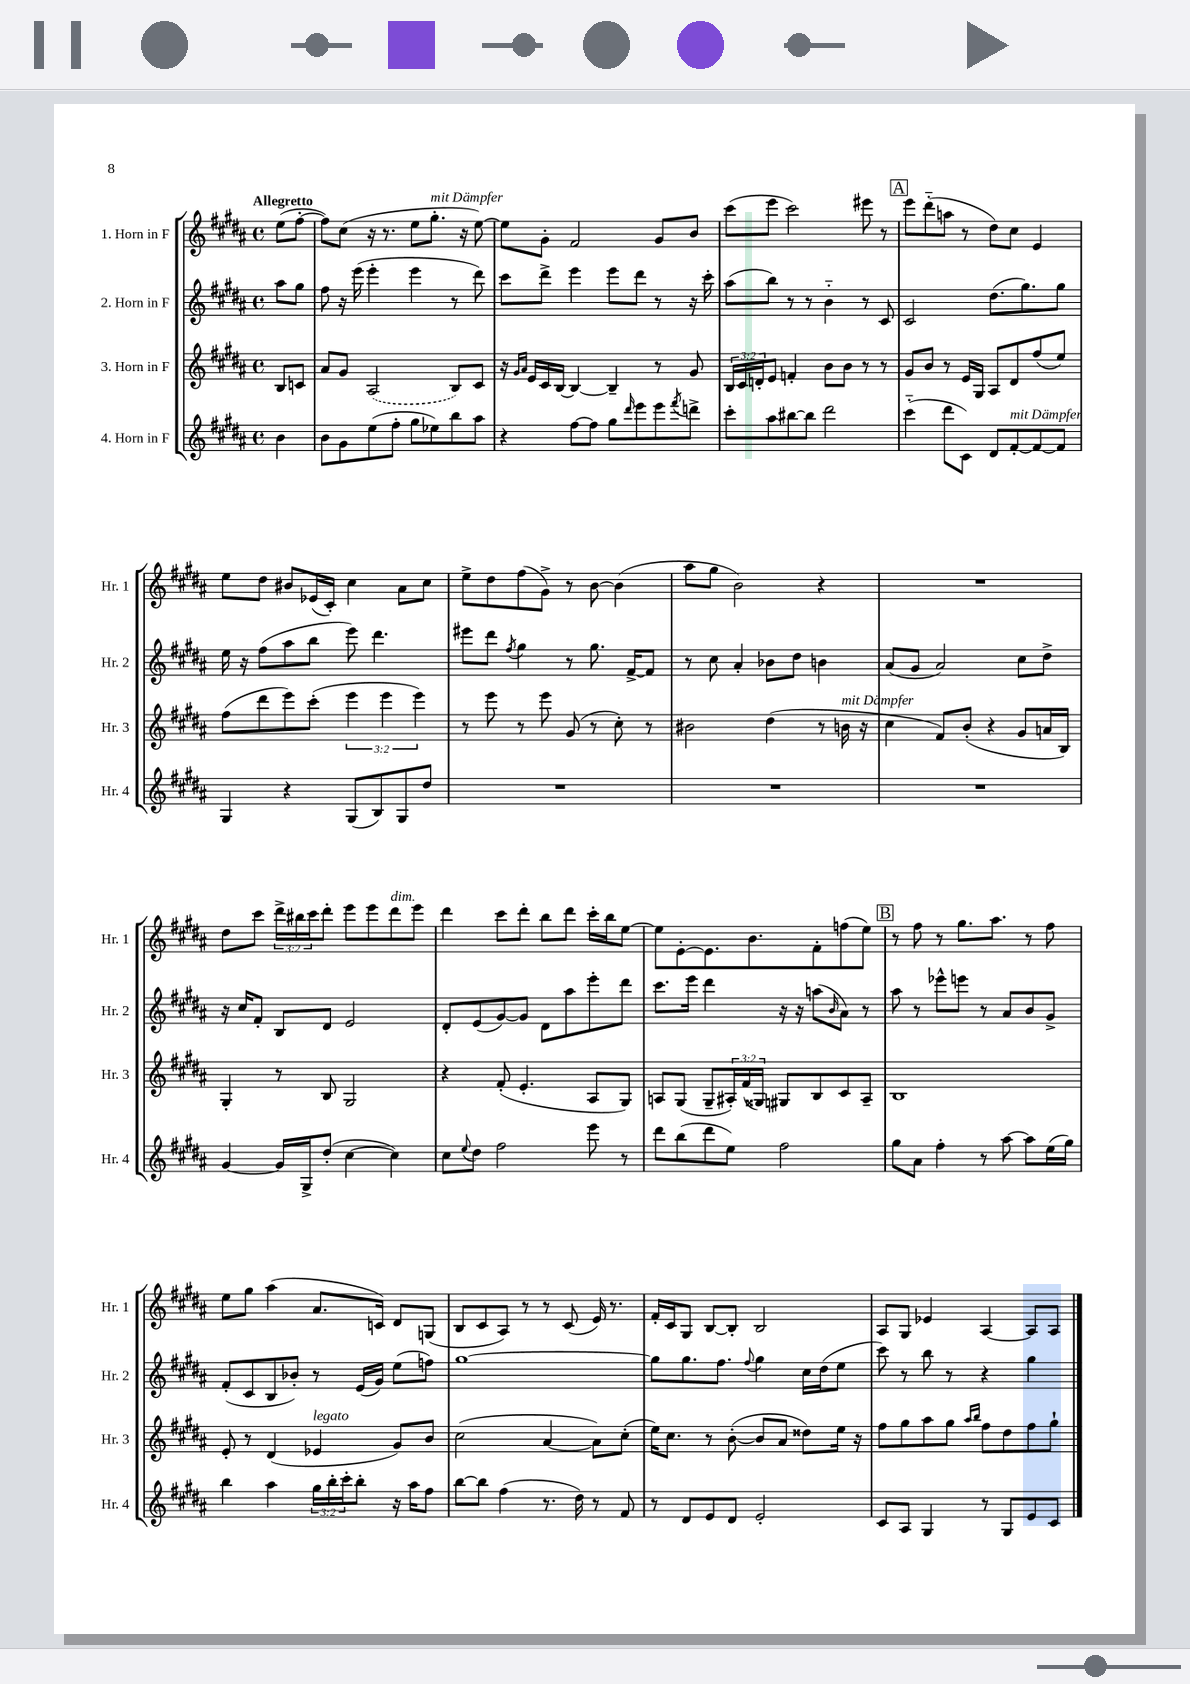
<<
\new StaffGroup <<
\new Staff = "s0" \with { instrumentName = "1. Horn in F" shortInstrumentName = "Hr. 1" } {
    \clef treble \key b \major \defaultTimeSignature \time 4/4 \override Staff.TupletNumber.text = #tuplet-number::calc-fraction-text \partial 4 \tempo "Allegretto"
    e''8( fis''8~-. |
    fis''8) cis''8( r16 r8. e''8 gis''8.-.^\markup { \italic "mit Dämpfer" } r16 e''8~) |
    e''8 gis'8-. fis'2 gis'8 b'8 |
    cis'''8( e'''8 cis'''2) eis'''8 r8 |
    \mark \markup { \box "A" } e'''8 dis'''8-_( a''8 r8 dis''8) cis''8 e'4 |
    e''8 dis''8 bis'8 ees'16( cis'16-.) cis''4 ais'8 cis''8 |
    e''8-> dis''8 fis''8( gis'8->) r8 b'8~ b'4( |
    ais''8 gis''8 b'2) r4 |
    R1 |
    dis''8 cis'''8 \tuplet 3/2 { dis'''16-> bis''16 cis'''16 } dis'''8-. e'''8 e'''8 dis'''8^\markup { \italic "dim." } e'''8 |
    dis'''4 cis'''8 dis'''8-. b''8 dis'''8 cis'''16-. b''16 e''8~ |
    e''8 e'8~-. e'8. b'8. fis'8-. f''8( e''8) |
    \mark \markup { \box "B" } r8 fis''8 r8 gis''8. ais''8. r8 fis''8 |
    e''8 gis''8 ais''4( ais'8. c'16) dis'8 g8( |
    b8 cis'8 ais8) r8 r8 cis'8( e'16) r8. |
    fis'16-. cis'16 gis8 b8~ b8-. b2 |
    ais8 gis8 ees'4 ais4~ ais8 ais8 \bar "|." |
}
\new Staff = "s1" \with { instrumentName = "2. Horn in F" shortInstrumentName = "Hr. 2" } {
    \clef treble \key b \major \defaultTimeSignature \time 4/4 \partial 4
    ais''8 gis''8 |
    fis''8 r16 e'''16( e'''4-. e'''4 r8 dis'''8) |
    cis'''8 dis'''8-> e'''4 e'''8 dis'''8 r8 r16 cis'''16-. |
    ais''8( b''8) r8 r8 b'4-_ r8 cis'8 |
    \mark \markup { \box "A" } cis'2 dis''8.( gis''8.) gis''8 |
    e''16 r16 fis''8( ais''8 b''8 e'''8) dis'''4. |
    eis'''8 dis'''8 \acciaccatura { fis''8 } gis''4 r8 gis''8. fis'16~-> fis'8 |
    r8 cis''8 ais'4-. bes'8 dis''8 b'4 |
    ais'8( gis'8 ais'2) cis''8 dis''8-> |
    r16 cis''16 fis'8-. b8 dis'8 e'2 |
    dis'8-. e'8( gis'8~) gis'8 dis'8 ais''8 e'''8-. dis'''8 |
    cis'''8. e'''16 dis'''4 r16 r16 a''8( \grace { b'16 } ais'8) r8 |
    \mark \markup { \box "B" } ais''8 r8 ees'''8-^ e'''8 r8 ais'8 b'8 gis'8-> |
    fis'8-.( cis'8 b8 bes'8-.) r8 e'16( gis'16) e''8( f''8) |
    gis''1~ |
    gis''8 gis''8. fis''8. \appoggiatura { fis''8 } gis''4 cis''16 dis''16( e''8 |
    cis'''8) r8 b''8 r8 r4 gis''4 \bar "|." |
}
\new Staff = "s2" \with { instrumentName = "3. Horn in F" shortInstrumentName = "Hr. 3" } {
    \clef treble \key b \major \defaultTimeSignature \time 4/4 \override Staff.TupletNumber.text = #tuplet-number::calc-fraction-text \partial 4
    b8 c'8 |
    ais'8 gis'8 \once \slurDashed ais2( b8) cis'8 |
    r16 \grace { gis'16 ais'16 } e'16 cis'16 b16~ b4~ b4-- r8 gis'8 |
    \tuplet 3/2 { b16 cis'16 d'16-. } e'8 f'4-. b'8 b'8 r8 r8 |
    \mark \markup { \box "A" } gis'8 b'8 r8 e'16 gis16 ais8 dis'8 fis''8( e''8) |
    fis''8( dis'''8 e'''8) cis'''8-.( \tuplet 3/2 { e'''4 e'''4 e'''4) } |
    r8 e'''8 r8 e'''8 gis'8( r8 cis''8-.) r8 |
    bis'2 dis''4( r8 b'16^\markup { \italic "mit Dämpfer" } r16 |
    cis''4 fis'8) b'8-.( r4 gis'8 a'16 b16) |
    gis4-. r8 b8 gis2 |
    r4 fis'8-.( e'4.-. ais8 gis8) |
    a8 gis8( gis8-- \tuplet 3/2 { ais16-.) fis'16( gisis16) } gis8 b8 cis'8 ais8-- |
    \mark \markup { \box "B" } b1 |
    e'8-. r8 dis'4( ees'4^\markup { \italic "legato" } gis'8) b'8 |
    cis''2( ais'4~ ais'8) cis''8-.( |
    e''16) cis''8. r8 b'8~-.( b'8 ais'8 disis''8) e''16 r16 |
    fis''8 gis''8 ais''8 gis''8 \grace { ais''16 b''16 } fis''8 dis''8 fis''8 gis''8-! \bar "|." |
}
\new Staff = "s3" \with { instrumentName = "4. Horn in F" shortInstrumentName = "Hr. 4" } {
    \clef treble \key b \major \defaultTimeSignature \time 4/4 \override Staff.TupletNumber.text = #tuplet-number::calc-fraction-text \partial 4
    b'4 |
    b'8 gis'8 e''8( fis''8-. gis''8 ees''8) b''8 ais''8 |
    r4 fis''8~ fis''8 gis''8 \grace { dis'''16 } e'''8 e'''8 \acciaccatura { fis'''8 } d'''8-> |
    cis'''8-. ais''8 bis''8~ bis''8 dis'''2 |
    \mark \markup { \box "A" } cis'''4-_( dis'''8 cis'8) dis'8 fis'8~-.^\markup { \italic "mit Dämpfer" } fis'8~ fis'8 |
    gis4 r4 gis8( b8) gis8 dis''8 |
    R1 |
    R1 |
    R1 |
    gis'4~ gis'16 gis16-> dis''8-.( cis''4~ cis''4) |
    cis''8 \appoggiatura { e''8 } dis''8 fis''2 e'''8 r8 |
    dis'''8 b''8( dis'''8 e''8) fis''2 |
    \mark \markup { \box "B" } gis''8 ais'8 fis''4-. r8 ais''8~ ais''8 e''16( gis''16) |
    b''4 ais''4 \tuplet 3/2 { gis''16 b''16-. cis'''16-. } b''8-. r16 ais''16 fis''8 |
    b''8~ b''8 fis''4( r8. dis''16) r8 fis'8 |
    r8 dis'8 e'8 dis'8 e'2-. |
    cis'8 ais8 gis4 r8 gis8 e'8 cis'8 \bar "|." |
}
>>
>>
\layout { \context { \Score \remove "Bar_number_engraver" } }
